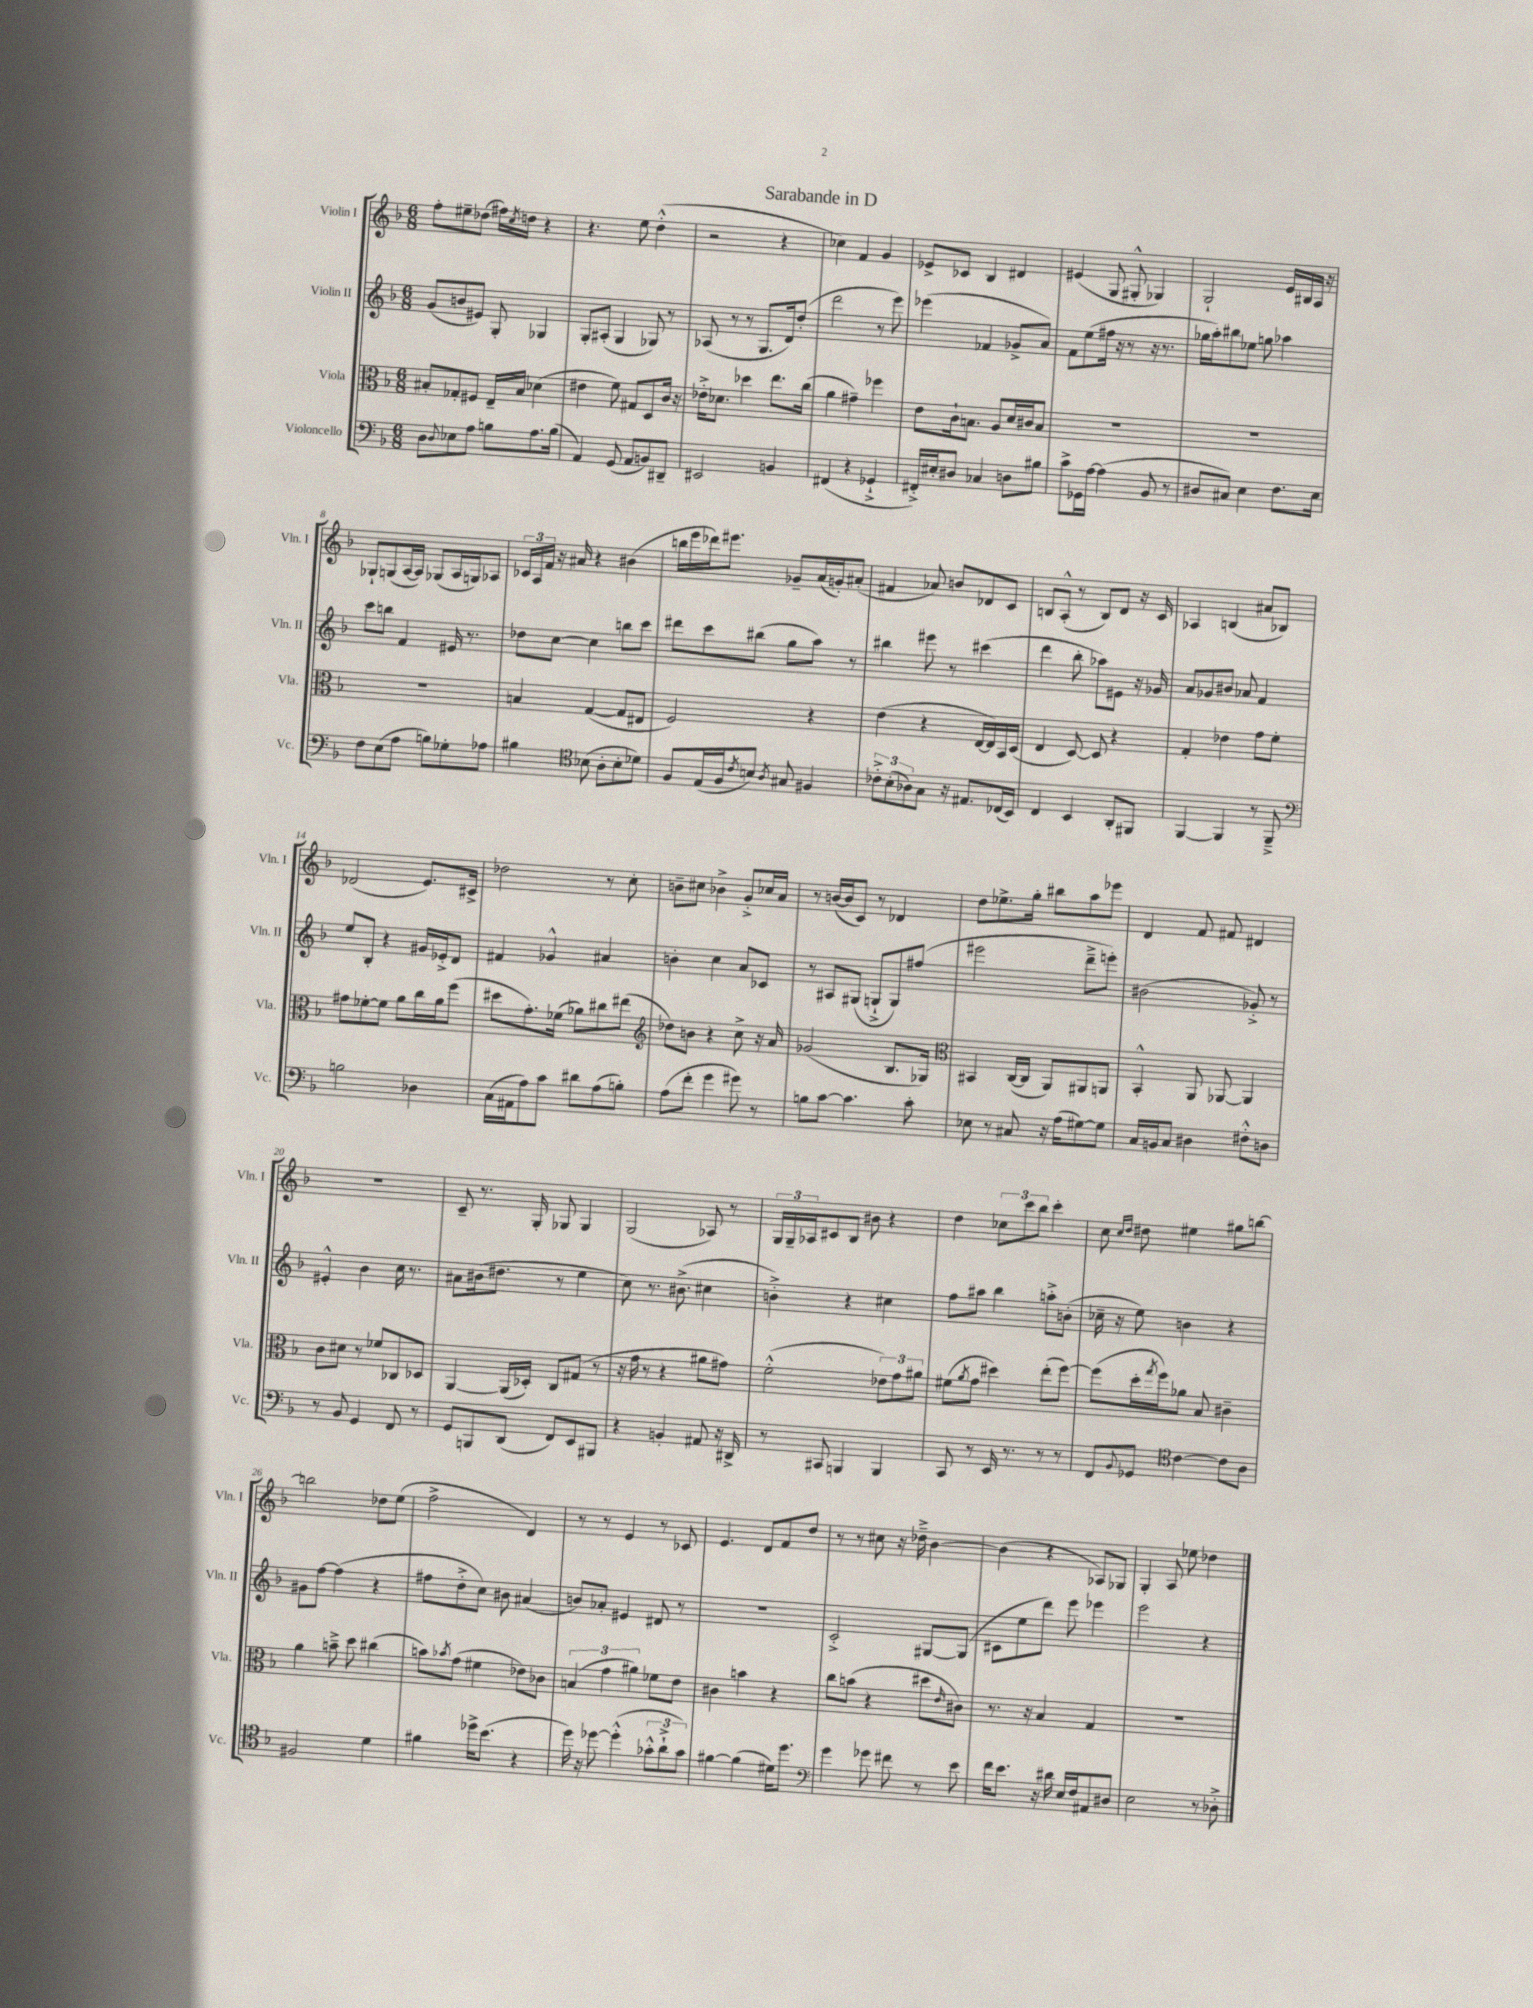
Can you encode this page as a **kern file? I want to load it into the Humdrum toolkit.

**kern	**kern	**kern	**kern
*part4	*part3	*part2	*part1
*staff4	*staff3	*staff2	*staff1
*I"Violoncello	*I"Viola	*I"Violin II	*I"Violin I
*I'Vc.	*I'Vla.	*I'Vln. II	*I'Vln. I
*clefF4	*clefC3	*clefG2	*clefG2
*k[b-]	*k[b-]	*k[b-]	*k[b-]
*M6/8	*M6/8	*M6/8	*M6/8
=1	=1	=1	=1
8D\L	8B#X'/L	(8g/L	8ff'\L
8qqD/	.	.	.
8E-X\	8G-X'/	8bn/	8ee#X~\
8A\J	8F#X/J	8e#X/J)	(8dd-X\J
8Bn\L	16E~/LL	8G'/	16ff#X\LL)
.	.	.	8qcc/
.	16B#/JJ	.	16ddn\JJ
8.A\	(4d-X\	4G-X/	4r
(16B\Jk	.	.	.
=2	=2	=2	=2
4AA/)	4e#X\	8G'/L	4.r
.	.	(8A#X'/J	.
(8GG/	8f\)	4G/	.
8AA/L	8G#X/L	.	8ee\
8BBn/)	8D/	8G-X/)	(4dd'^^\
8DD#X~/J	16c/Jk	8r	.
.	16r	.	.
=3	=3	=3	=3
2EE#X/	16e-X'^\KL	(8A-X/	2r
.	8.d-X\J	.	.
.	.	8r	.
.	4dd-X\	8r	.
.	.	8.G/L	.
4BBn/	8.ee\L	.	4r
.	.	16d/k)	.
.	.	(8dd'/J	.
.	(16cc\Jk	.	.
=4	=4	=4	=4
(4FF#X/	4a\	2ddd\	4cc-X\)
4r	4g#X~\)	.	4f/
4GG-X`^/	4ff-X\	8r	4g/
.	.	8eee\)	.
=5	=5	=5	=5
16FF#X'^/LL)	8e\L	(4eee-X\	8e-X^/L
16E#X'/J	.	.	.
8D#X/J	16c`\k	.	8c-X/J
.	8.Bn\J	.	.
4C-X/	.	4f-X/	4B-/
.	8A/L	.	.
8Dn\L	16d/L	8g-X^/L	4d#X/
.	16c#X/J	.	.
8B#X\J	8B/J	8a/J)	.
=6	=6	=6	=6
8c^\L	2.r	8f\L	(4e#X/
16GG-X\L	.	(8ee\	.
[16A\JJ	.	.	.
(4A\]	.	16ff#X\Jk	8G/
.	.	16r	.
.	.	8r	8G#X'^^/
8BB-/	.	16r	4G-X/)
.	.	8.r	.
8r	.	.	.
=7	=7	=7	=7
8D#X/L	2.r	16gg-X\LL	2G`/
.	.	16aa'\J)	.
8C#X/J)	.	8bb#X\	.
4E\	.	8ee-X\J	.
.	.	8ggn\	.
8.F\L	.	4aa-X\	16e/LL
.	.	.	16B#X/
.	.	.	16A/JJ
16E\Jk	.	.	16r
!!LO:LB:g=z
=8	=8	=8	=8
8F\L	2.r	8ccc\L	8G-X`/L
(8E\	.	8bbn\J	(8Gn/
8A\J	.	4f/	[16A/L
.	.	.	16A/JJ])
8Bn\L)	.	.	(8G-X/L
8G-X'\	.	16e#X/	16A/L
.	.	8.r	16Gn/J)
8A-X\J	.	.	8A-X/J
=9	=9	=9	=9
4B#X\	4Bn/	8dd-X\L	24c-X/LL
.	.	.	24A/
.	.	.	24f/JJ
.	.	[8cc\J	16r
.	.	.	16a#X/
*clefC4	*	*	*
(8B-X\	([4G/	4cc\]	4r
8A'\L	.	.	.
8B-'\	8G/L]	8bbn\L	(4b#X\
8d-X\J)	8E#X/J	8ccc\J	.
=10	=10	=10	=10
8F/L	2F/)	8ddd#X\L	16bbn\LL
.	.	.	16eee\
(16E/L	.	8ccc\	16ddd-X\J)
16F/J	.	.	8.eee#X\J
8qc/	.	.	.
8Bn/J)	.	(8bb#X\J	.
8qA/	.	.	.
8G#X/	.	8gg\L	8g-X~/L
4F#X/	4r	8aa\J)	(16a/L
.	.	.	16gn'/J)
.	.	8r	(8a#X'/J
=11	=11	=11	=11
12c-X'^\L	(4e\	4bb#X\	4f#X/
(12B-'\	.	.	.
12A-X\)	.	.	.
8G\J	4r	8eee#X\	8a-X/)
16r	.	8r	8bn/L
8.E#X/L	.	.	.
.	[16E/LL	(4ccc#X\	8d-X/
.	16E/])	.	.
(16C-X/L	16BB-/	.	8c/J
16BB-/JJ)	(16D/JJ	.	.
=12	=12	=12	=12
4C/	4E/	4ddd\	8Bn/L
.	.	.	(8A'^^/J
4BB-/	[8D/)	8bb-'\	8r
.	8D/]	8aa-X\L)	8B/L)
8AA'/L	4r	8e#X\J	8d/J
8FF#X/J	.	16r	16r
.	.	16g-X/	16c/
=13	=13	=13	=13
[4FF/	4G'/	8a/L	4A-X/
.	.	8g-X/	.
4FF/]	4e-X\	8b#X/J	(4Bn/
.	.	8a-X/	.
8r	8g\L	4f/	8a#X/L
8FF~^/	8f'\J	.	8B-X/J)
!!LO:LB:g=z
=14	=14	=14	=14
*clefF4	*	*	*
2Bn\	8g#X\L	8ee/L	(2d-X/
.	[8f-X'\	8B-'/J	.
.	8f-\J]	4r	.
.	8a\L	.	.
4D-X\	16cc\L	16g#X/LL	8.e/L)
.	16a\J	16e-X'^/J	.
.	(8ff\J	8d/J	.
.	.	.	16c#X^/Jk
=15	=15	=15	=15
(16C\LL	8dd#X\L	4f#X/	2dd-X\
16AA#X\J	.	.	.
8A\)	8.g'\)	.	.
8c\J	.	4g-X^^/	.
.	(16f-X\Jk	.	.
8d#X\L	8a-X\L)	.	.
(8A\	8cc#X\	4a#X/	8r
8Bn'\J)	(8ee#X\J	.	8cc'\
=16	=16	=16	=16
*	*clefG2	*	*
(8A\L	8dd-X\L)	4bn'\	8bn~\L
8f'\J	8bn\J	.	8cc#X\J
4g\	4r	4cc\	4b-X^\
8g#X\)	8cc^\	8a/L	8g'^/L
8r	16r	8c-X/J	16cc-X/L
.	16a/	.	16a/JJ
=17	=17	=17	=17
8Bn\L	(2g-X/	8r	8r
[8c\J	.	8A#X/L	([16bn/LL
.	.	.	16b/J]
4.c\]	.	(8G#X/J	8c/J)
.	.	8Gn`^/L	8r
.	8.B-/L	8G/)	4d-X/
8c'\	.	(8ff#X/J	.
.	16G-X/Jk)	.	.
=18	=18	=18	=18
*	*clefC3	*	*
8E-X\	4BB#X/	2eee#X\	8dd\L
8r	.	.	8.ee-X^\
8C#X/	([16C/LL	.	.
.	16C/JJ]	.	16gg'\Jk
16r	8AA/L)	.	8bb#X\L
(16A\KL	.	.	.
[8G#X\)	8AA#X/	8ddd~^\L	8aa\
8G#\J]	8AAn/J	8eeen'\J)	8eee-X\J
=19	=19	=19	=19
16C/LL	4BB-'^^/	(2b#X\	4d/
16BBn/J	.	.	.
8C/J	.	.	.
4D#X\	8AA/	.	8f/
.	[8AA-X/	.	8f#X/
8F#X'^^\L	4AA-/]	8g-X'^/)	4d#X/
8Dn\J	.	8r	.
!!LO:LB:g=z
=20	=20	=20	=20
8r	8c\L	4e#X'^^/	2.r
8BB-/	8d#X\J	.	.
4GG/	8r	4b-\	.
.	8f-X/L	.	.
8FF/	8C-X/	16cc\	.
.	.	8.r	.
8r	8D-X/J	.	.
=21	=21	=21	=21
8GG/L	[4AA/	8a#X\L	8c~/
8BBBn/	.	(16b#X\k	8.r
.	.	8.dd#X\J	.
(8DD/J	(16AA/LL]	.	.
.	16D-X'/JJ)	.	16G'/
8FF/L)	8C/L	8r	8G-X/
8EE/	(8G#X/J	4ee\	4G-/
8BBB#X/J	8r	.	.
=22	=22	=22	=22
4r	16r	8cc\)	(2G/
.	16g\	.	.
.	8r	8.r	.
4BBn'/	4r	.	.
.	.	(8.b#X^\	.
8AA#X/	8a#X\L	4cc#X\	8A-X/)
16r	8g#X\J)	.	8r
16DD#X^/	.	.	.
=23	=23	=23	=23
8r	(2f'^^\	4bn'^\)	24G/LL
.	.	.	24G~/
.	.	.	24A-X/J
8CC#X/	.	.	8c#X/
4BBBn/	.	4r	8B-/J
.	.	.	8b#X\
4BBB/	12e-X\L)	4cc#X\	4r
.	12g\	.	.
.	12a#X\J	.	.
=24	=24	=24	=24
8CC/	(8f#X\L	8ff\L	4dd\
.	8qa/	.	.
8r	8g\J	8aa#X\J	.
16EE/	4dd#X\)	4bb-\	12cc-X\L
8.r	.	.	.
.	.	.	12ccc\
.	.	.	12bb-\J
8r	(8ee'\L	8aan'^\L	4ccc'\
8r	[8ff\J)	(8bn'\J	.
=25	=25	=25	=25
8FF/L	(8ff\L]	16cc-X~\	8cc\
.	.	16r	.
.	.	.	16qqcc/LL
8qqBB-/	.	.	16qqdd/JJ
8GG-X/J	16dd'\L	8ee\)	8dd#X\
.	8qgg/	.	.
.	16ff\J)	.	.
*clefC4	*	*	*
[4c\	8a-X\J	4bn\	4ee#X\
.	8B-/	.	.
8c\L]	4c#X~\	4r	8gg#X\L
8A\J	.	.	[8bbn\J
!!LO:LB:g=z
=26	=26	=26	=26
2F#X/	4a\	8g#X\L	2bbn\]
.	.	[8ff\J	.
.	8bn~^\	(4ff\]	.
.	8dd\	.	.
4d\	(4cc#X\	4r	8dd-X\L
.	.	.	(8ee\J
=27	=27	=27	=27
4f#X\	8bn\L)	8ff#X\L	2ff^\
.	8qb-X/	.	.
.	(8g\J	8dd'^\	.
16dd-X^\KL	4f#X\	8cc\J)	.
(8.b-\J	.	.	.
.	.	8b#X\	.
4r	8e-X\L)	(4a#X/	4d/)
.	8c-X\J	.	.
=28	=28	=28	=28
16dd\)	(6Bn/	8bn/L)	8r
16r	.	.	.
[8dd-X\	.	8a-X'/J	8r
.	6g\	.	.
(4dd-'^^\]	.	4e#X/	4e/
.	6a#X\)	.	.
12g-X'^^\L	8f-X\L	8d#X/	8r
12a`^\	.	.	.
.	8e\J	8r	8c-X/
12g-\J)	.	.	.
=29	=29	=29	=29
[4f#X\	4c#X\	2.r	4.e/
(4f#\]	4bn\	.	.
.	.	.	8d/L
16d#X\KL)	4r	.	8f/
8.dd\J	.	.	.
.	.	.	8dd/J
=30	=30	=30	=30
*clefF4	*	*	*
4g\	8cc\L	2c'^/	8r
.	(8bn\J	.	8r
8g-X\	4r	.	8cc#X\
8f#X\	.	.	16r
.	.	.	16dd-X~^\
8r	8dd#X\L	[8G#X/L	[4b-\
.	16qqe/	.	.
8e\	8c#X\J)	(8G#/J]	.
=31	=31	=31	=31
16f\KL	8.r	8c#X\L	(4b-\]
8.e\J	.	.	.
.	.	8ee\	.
.	16r	.	.
16r	4B-/	8ddd\J)	4r
16d#X\	.	.	.
16E/LL	.	8eee\	.
16F/J	.	.	.
8AA#X/	4G/	4eee-X\	8A-X/L)
8D#X/J	.	.	8G-X/J
=32	=32	=32	=32
2E\	2.r	2eee\	4G'/
.	.	.	8A/
.	.	.	8ee-X\
8r	.	4r	4dd-X\
8D-X'^\	.	.	.
==	==	==	==
*-	*-	*-	*-
